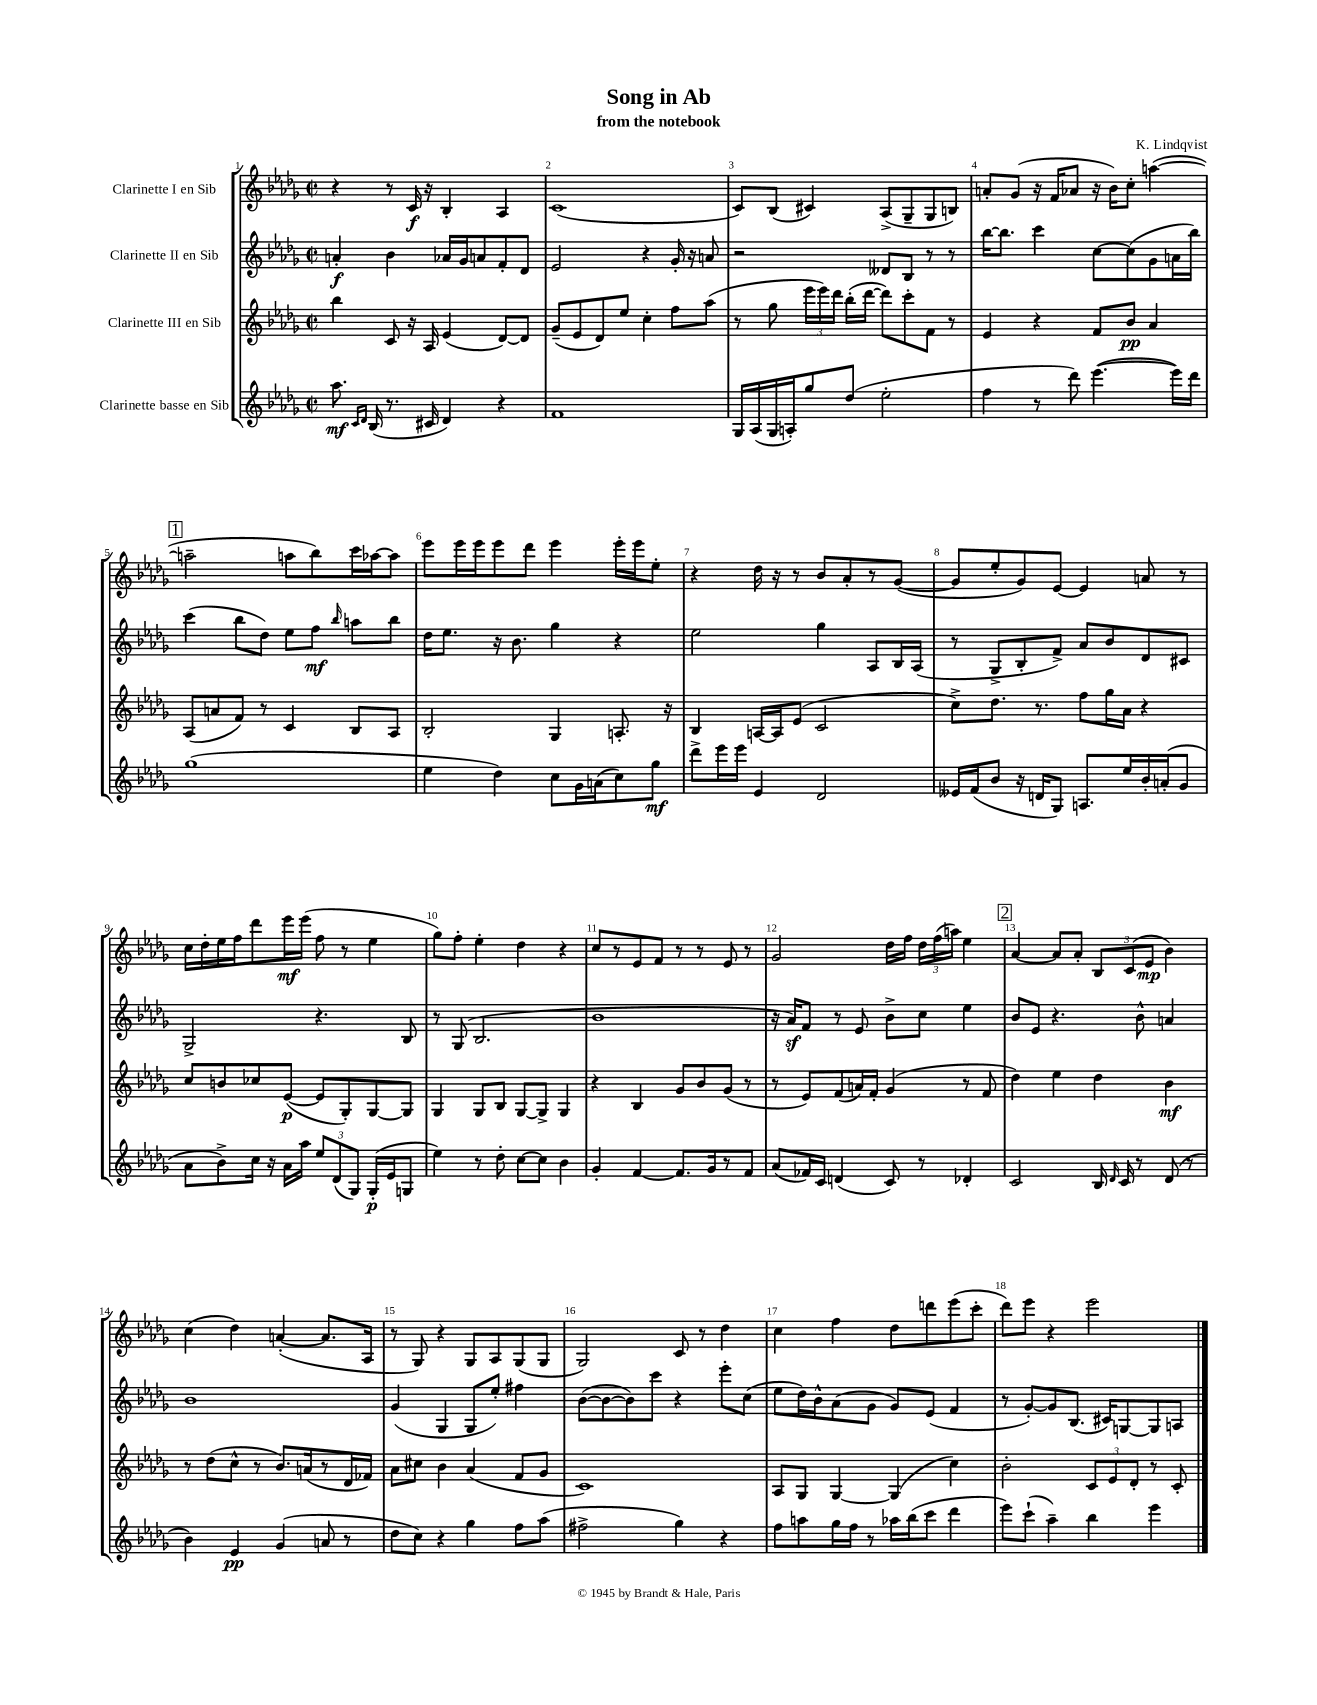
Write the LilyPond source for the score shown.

\header { title = "Song in Ab" composer = "K. Lindqvist" subtitle = "from the notebook" }
<<
\new StaffGroup <<
\new Staff = "s0" \with { instrumentName = "Clarinette I en Sib" } {
    \clef treble \key des \major \defaultTimeSignature \time 2/2
    \autoBeamOff r4 r8 c'16\f r16 bes4-. aes4 |
    c'1( |
    c'8[) bes8]( cis'4) aes8[->( ges8-- ges8 b8]) |
    a'8[-. ges'8]( r16 f'16[ aes'8] r16 bes'16[) c''8]-. a''4~( |
    \mark \markup { \box "1" } a''2-- a''8[ bes''8) c'''16 aes''16~ aes''8] |
    ees'''8[ ees'''16 ees'''16 ees'''8 des'''8] ees'''4 ees'''16[-. ees'''16 ees''8]-. |
    r4 des''16 r16 r8 bes'8[ aes'8-. r8 ges'8]~( |
    ges'8[ ees''8-. ges'8) ees'8]~ ees'4 a'8 r8 |
    c''16[ des''16-. ees''16 f''16 des'''8 ees'''16\mf ees'''16]( f''8 r8 ees''4 |
    ges''8[) f''8]-. ees''4-. des''4 r4 |
    c''8[ r8 ees'8 f'8] r8 r8 ees'8 r8 |
    ges'2 des''16[ f''16] \tuplet 3/2 { des''16[ f''16( a''16]) } ees''4 |
    \mark \markup { \box "2" } aes'4~ aes'8[ aes'8]-. \tuplet 3/2 { bes8[ c'8( ees'8]\mp } bes'4) |
    c''4( des''4) a'4~-.( a'8.[ aes16] |
    r8 ges8) r4 ges8[ aes8 ges8( ges8] |
    ges2) c'8 r8 des''4 |
    c''4 f''4 des''8[ d'''8 ees'''8( c'''8]-. |
    des'''8[) ees'''8] r4 ees'''2 \bar "|." |
}
\new Staff = "s1" \with { instrumentName = "Clarinette II en Sib" } {
    \clef treble \key des \major \defaultTimeSignature \time 2/2
    \autoBeamOff a'4-.\f bes'4 aes'16[ ges'16 a'8 f'8-. des'8] |
    ees'2 r4 ges'16-. r16 a'8 |
    r2 deses'8[ bes8] r8 r8 |
    bes''16[~ bes''8.] c'''4 c''8[~ c''8( ges'8 a'16 bes''16]) |
    \mark \markup { \box "1" } c'''4( bes''8[ des''8]) ees''8[ f''8]\mf \grace { bes''16 } a''8[ bes''8] |
    des''16[ ees''8.] r16 bes'8. ges''4 r4 |
    ees''2 ges''4 aes8[ bes16 aes16]( |
    r8 ges8[-> bes8-. f'8]->) aes'8[ bes'8 des'8 cis'8] |
    ges2-> r4. bes8 |
    r8 ges8( bes2. |
    bes'1 |
    r16 aes'16[\sf) f'8] r8 ees'8 bes'8[-> c''8] ees''4 |
    \mark \markup { \box "2" } bes'8[ ees'8] r4. bes'8-^ a'4 |
    bes'1 |
    ges'4( ges4 ges8[ ees''8]-.) fis''4 |
    bes'8[~( bes'8~ bes'8) c'''8] r4 ees'''8[-. c''8]( |
    ees''8[ des''16) bes'16-^ aes'8( ges'8] ges'8[) ees'8]( f'4 |
    r8 ges'8[~-.) ges'8 bes8.]( cis'16[) g8~ g8 a8] \bar "|." |
}
\new Staff = "s2" \with { instrumentName = "Clarinette III en Sib" } {
    \clef treble \key des \major \defaultTimeSignature \time 2/2
    \autoBeamOff bes''4 c'8 r16 aes16 ees'4( des'8[~) des'8] |
    ges'8[--( ees'8 des'8) ees''8] c''4-. f''8[ aes''8]( |
    r8 ges''8 \tuplet 3/2 { ees'''16[ ees'''16) des'''16] } bes''16[-.( des'''16]~ des'''8[) c'''8-. f'8] r8 |
    ees'4 r4 f'8[ bes'8]\pp aes'4 |
    \mark \markup { \box "1" } aes8[( a'8 f'8]) r8 c'4 bes8[ aes8] |
    bes2-. ges4 a8.-. r16 |
    bes4 a16[~ a16 ees'8]( c'2 |
    c''8[->) des''8.] r8. f''8[ ges''16 aes'16] r4 |
    c''8[ b'8 ces''8 ees'8]~\p( ees'8[ ges8-.) ges8~ ges8] |
    ges4 ges8[ bes8] ges8[~ ges8]-> ges4 |
    r4 bes4 ges'8[ bes'8 ges'8]( r8 |
    r8 ees'8[) f'8( a'16) f'16]-. ges'4( r8 f'8 |
    \mark \markup { \box "2" } des''4) ees''4 des''4 bes'4\mf |
    r8 des''8[( c''8]-^ r8 bes'8.[) a'16( r8 des'16 fes'16]) |
    aes'8[ cis''8] bes'4 aes'4( f'8[ ges'8] |
    c'1) |
    aes8[ ges8] ges4~ ges4( c''4) |
    bes'2-. \tuplet 3/2 { c'8[ ees'8 des'8]-. } r8 c'8-. \bar "|." |
}
\new Staff = "s3" \with { instrumentName = "Clarinette basse en Sib" } {
    \clef treble \key des \major \defaultTimeSignature \time 2/2
    \autoBeamOff aes''8.\mf \grace { c'16[ des'16] } bes16( r8. cis'16 des'4) r4 |
    f'1 |
    ges16[ aes16( ges16 a16-.) ges''8 des''8]( ees''2-. |
    f''4 r8 des'''8) ees'''4.~( ees'''16[) des'''16] |
    \mark \markup { \box "1" } ges''1( |
    ees''4 des''4) c''8[ ges'16 a'16( c''8) ges''8]\mf |
    des'''8[-> ees'''16 ees'''16] ees'4 des'2 |
    eeses'16[ f'16( bes'8] r16 d'16[ ges8]) a8.[ ees''16 bes'16-. a'16-.( ges'8] |
    aes'8[ bes'8->) c''16] r16 aes'16[ aes''16] \tuplet 3/2 { ees''8[ des'8( ges8]) } ges16[-.\p( ees'16 g8] |
    ees''4) r8 des''8-. c''8[~ c''8] bes'4 |
    ges'4-. f'4~ f'8.[ ges'16 r8 f'8] |
    aes'8[( fes'16) c'16] d'4( c'8) r8 des'4-. |
    \mark \markup { \box "2" } c'2 bes16 \grace { des'16 } c'16 r8 des'8( r8 |
    bes'4) ees'4\pp ges'4( a'8 r8 |
    des''8[ c''8]) r4 ges''4 f''8[ aes''8]( |
    fis''2-> ges''4) r4 |
    f''8[ a''8 ges''16 f''16] r8 aes''16[ bes''16( c'''8] des'''4 |
    ees'''8[) c'''8]-!( aes''4--) bes''4 ees'''4 \bar "|." |
}
>>
>>
\layout { \context { \Score \override BarNumber.break-visibility = ##(#f #t #t) barNumberVisibility = #all-bar-numbers-visible } }
